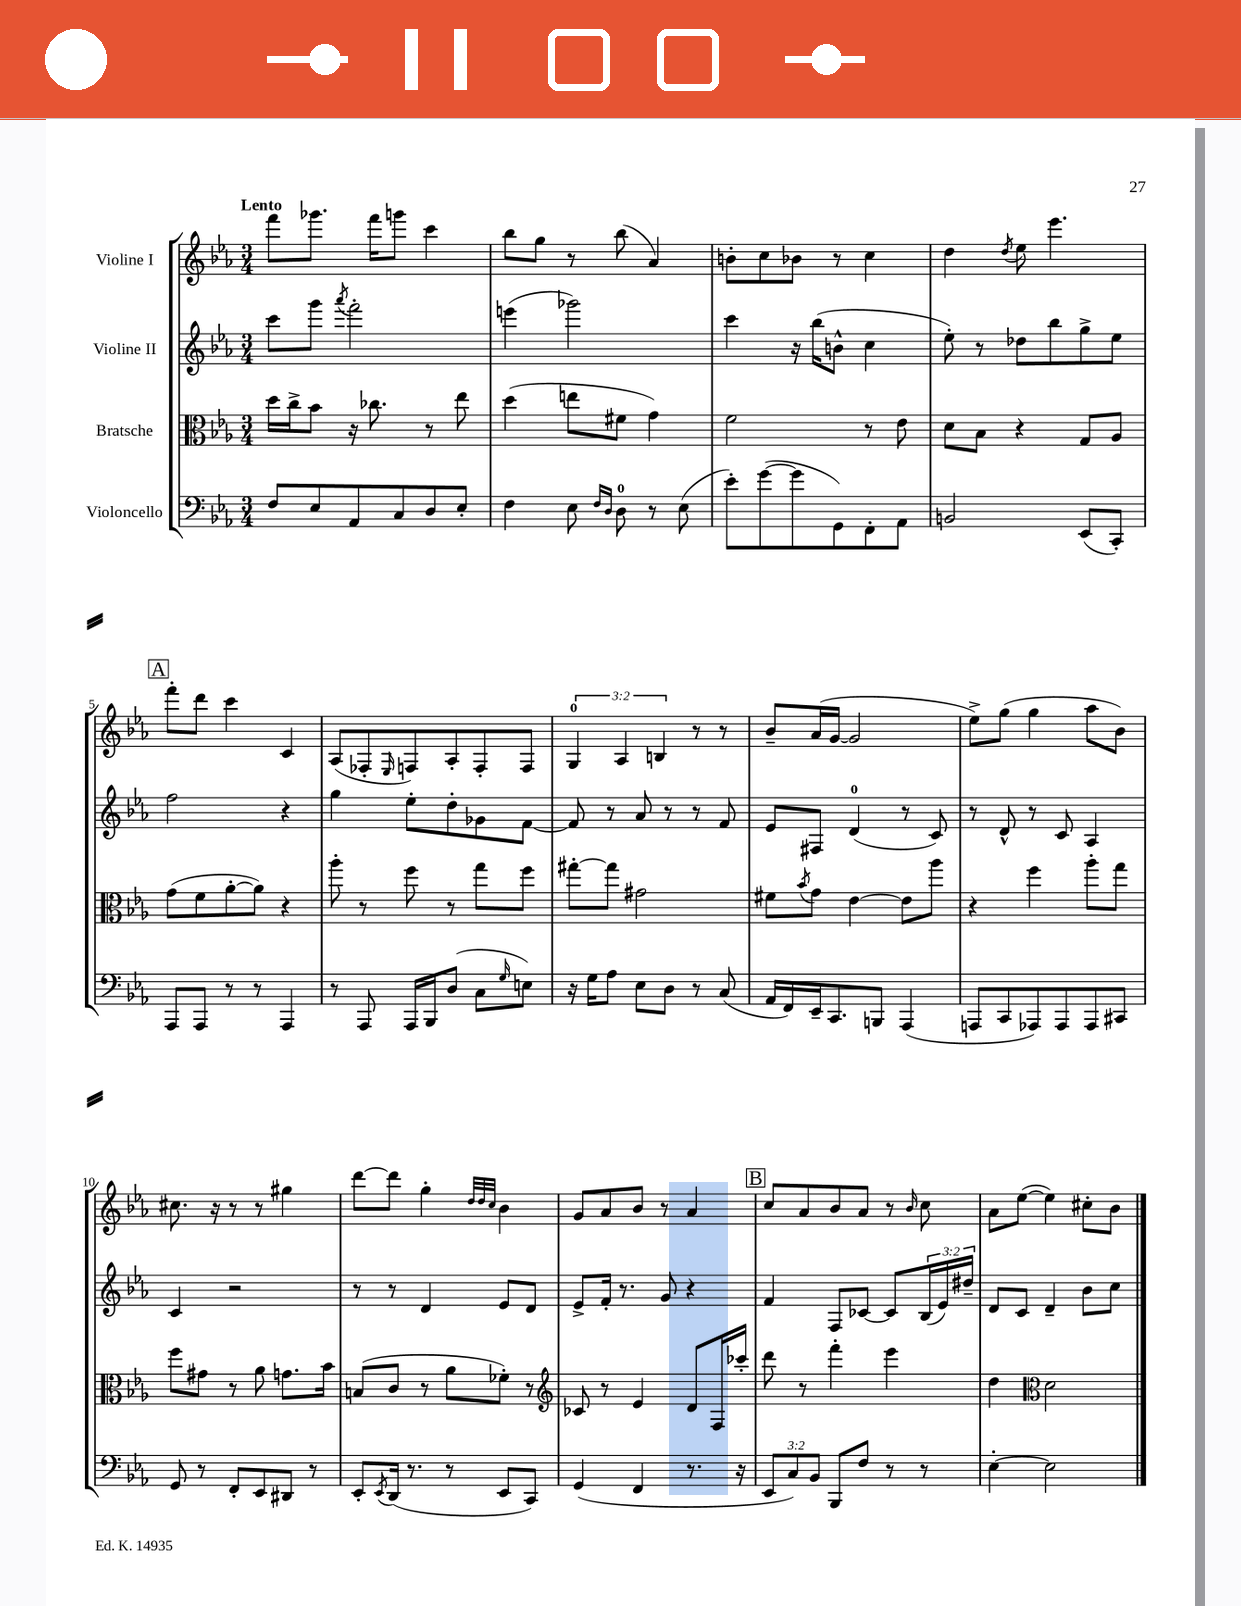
<<
\new StaffGroup <<
\new Staff = "s0" \with { instrumentName = "Violine I" } {
    \clef treble \key ees \major \numericTimeSignature \time 3/4 \override Staff.TupletNumber.text = #tuplet-number::calc-fraction-text \tempo "Lento"
    f'''8 ges'''8. f'''16 g'''8 c'''4 |
    bes''8 g''8 r8 bes''8( aes'4) |
    b'8-. c''8 bes'8 r8 c''4 |
    d''4 \acciaccatura { d''8 } ees''8 ees'''4. |
    \mark \markup { \box "A" } f'''8-. d'''8 c'''4 c'4 |
    aes8( fes8-. \grace { ees16 } f8) aes8-. f8-. f8 |
    \tuplet 3/2 { g4-0 aes4 b4 } r8 r8 |
    bes'8-- aes'16( g'16~ g'2 |
    ees''8->) g''8( g''4 aes''8 bes'8) |
    cis''8. r16 r8 r8 gis''4 |
    d'''8~ d'''8 g''4-. \grace { d''32 d''32 c''32 } bes'4 |
    g'8 aes'8 bes'8 r8 aes'4 |
    \mark \markup { \box "B" } c''8 aes'8 bes'8 aes'8 r8 \grace { bes'16 } c''8 |
    aes'8 ees''8~( ees''4) cis''8-. bes'8 \bar "|." |
}
\new Staff = "s1" \with { instrumentName = "Violine II" } {
    \clef treble \key ees \major \numericTimeSignature \time 3/4 \override Staff.TupletNumber.text = #tuplet-number::calc-fraction-text
    c'''8 g'''8 \acciaccatura { aes'''8 } f'''2-. |
    e'''4( ges'''2) |
    c'''4 r16 bes''16( b'8-^ c''4 |
    ees''8-.) r8 des''8 bes''8 g''8-> ees''8 |
    \mark \markup { \box "A" } f''2 r4 |
    g''4 ees''8-. d''8-. ges'8 f'8~ |
    f'8 r8 aes'8 r8 r8 f'8 |
    ees'8 fis8 d'4-0( r8 c'8) |
    r8 d'8-^ r8 c'8 aes4 |
    c'4 r2 |
    r8 r8 d'4 ees'8 d'8 |
    ees'8-> f'16-. r8. g'8 r4 |
    \mark \markup { \box "B" } f'4 f8 ces'8~ ces'8 \tuplet 3/2 { bes16( ees'16) dis''16-- } |
    d'8 c'8 d'4-- bes'8 c''8 \bar "|." |
}
\new Staff = "s2" \with { instrumentName = "Bratsche" } {
    \clef alto \key ees \major \numericTimeSignature \time 3/4
    d''16 c''16-> bes'8 r16 ces''8. r8 ees''8 |
    d''4( e''8 fis'8 g'4) |
    f'2 r8 ees'8 |
    d'8 bes8 r4 g8 aes8 |
    \mark \markup { \box "A" } g'8( f'8 aes'8~-. aes'8) r4 |
    aes''8-. r8 f''8 r8 g''8 f''8 |
    gis''8~-. gis''8 gis'2 |
    fis'8 \acciaccatura { bes'8 } g'8 ees'4~ ees'8 aes''8 |
    r4 f''4 aes''8-. g''8 |
    f''8 gis'8 r8 aes'8 g'8. bes'16 |
    b8( c'8 r8 aes'8 fes'8-.) r8 |
    \clef treble ces'8 r8 ees'4 d'8 f16 ces'''16-. |
    \mark \markup { \box "B" } d'''8 r8 f'''4-. ees'''4 |
    d''4 \clef alto d'2 \bar "|." |
}
\new Staff = "s3" \with { instrumentName = "Violoncello" } {
    \clef bass \key ees \major \numericTimeSignature \time 3/4 \override Staff.TupletNumber.text = #tuplet-number::calc-fraction-text
    f8 ees8 aes,8 c8 d8 ees8-. |
    f4 ees8 \grace { f16 d16 } d8-0 r8 ees8( |
    ees'8-.) g'8~( g'8 g,8) f,8-. aes,8 |
    b,2 ees,8( c,8-.) |
    \mark \markup { \box "A" } aes,,8 aes,,8 r8 r8 aes,,4 |
    r8 aes,,8 aes,,16 bes,,16 d8( c8 \grace { g16 } e8) |
    r16 g16 aes8 ees8 d8 r8 c8( |
    aes,16 f,16) ees,16-- c,8. b,,8 aes,,4( |
    a,,8 c,8 aes,,8) aes,,8 aes,,8 cis,8 |
    g,8 r8 f,8-. ees,8 dis,8 r8 |
    ees,8-. \acciaccatura { ees,8 } d,16( r8. r8 ees,8 c,8) |
    g,4( f,4 r8. r16 |
    \mark \markup { \box "B" } \tuplet 3/2 { ees,8 c8) bes,8 } bes,,8 f8 r8 r8 |
    ees4~-. ees2 \bar "|." |
}
>>
>>
